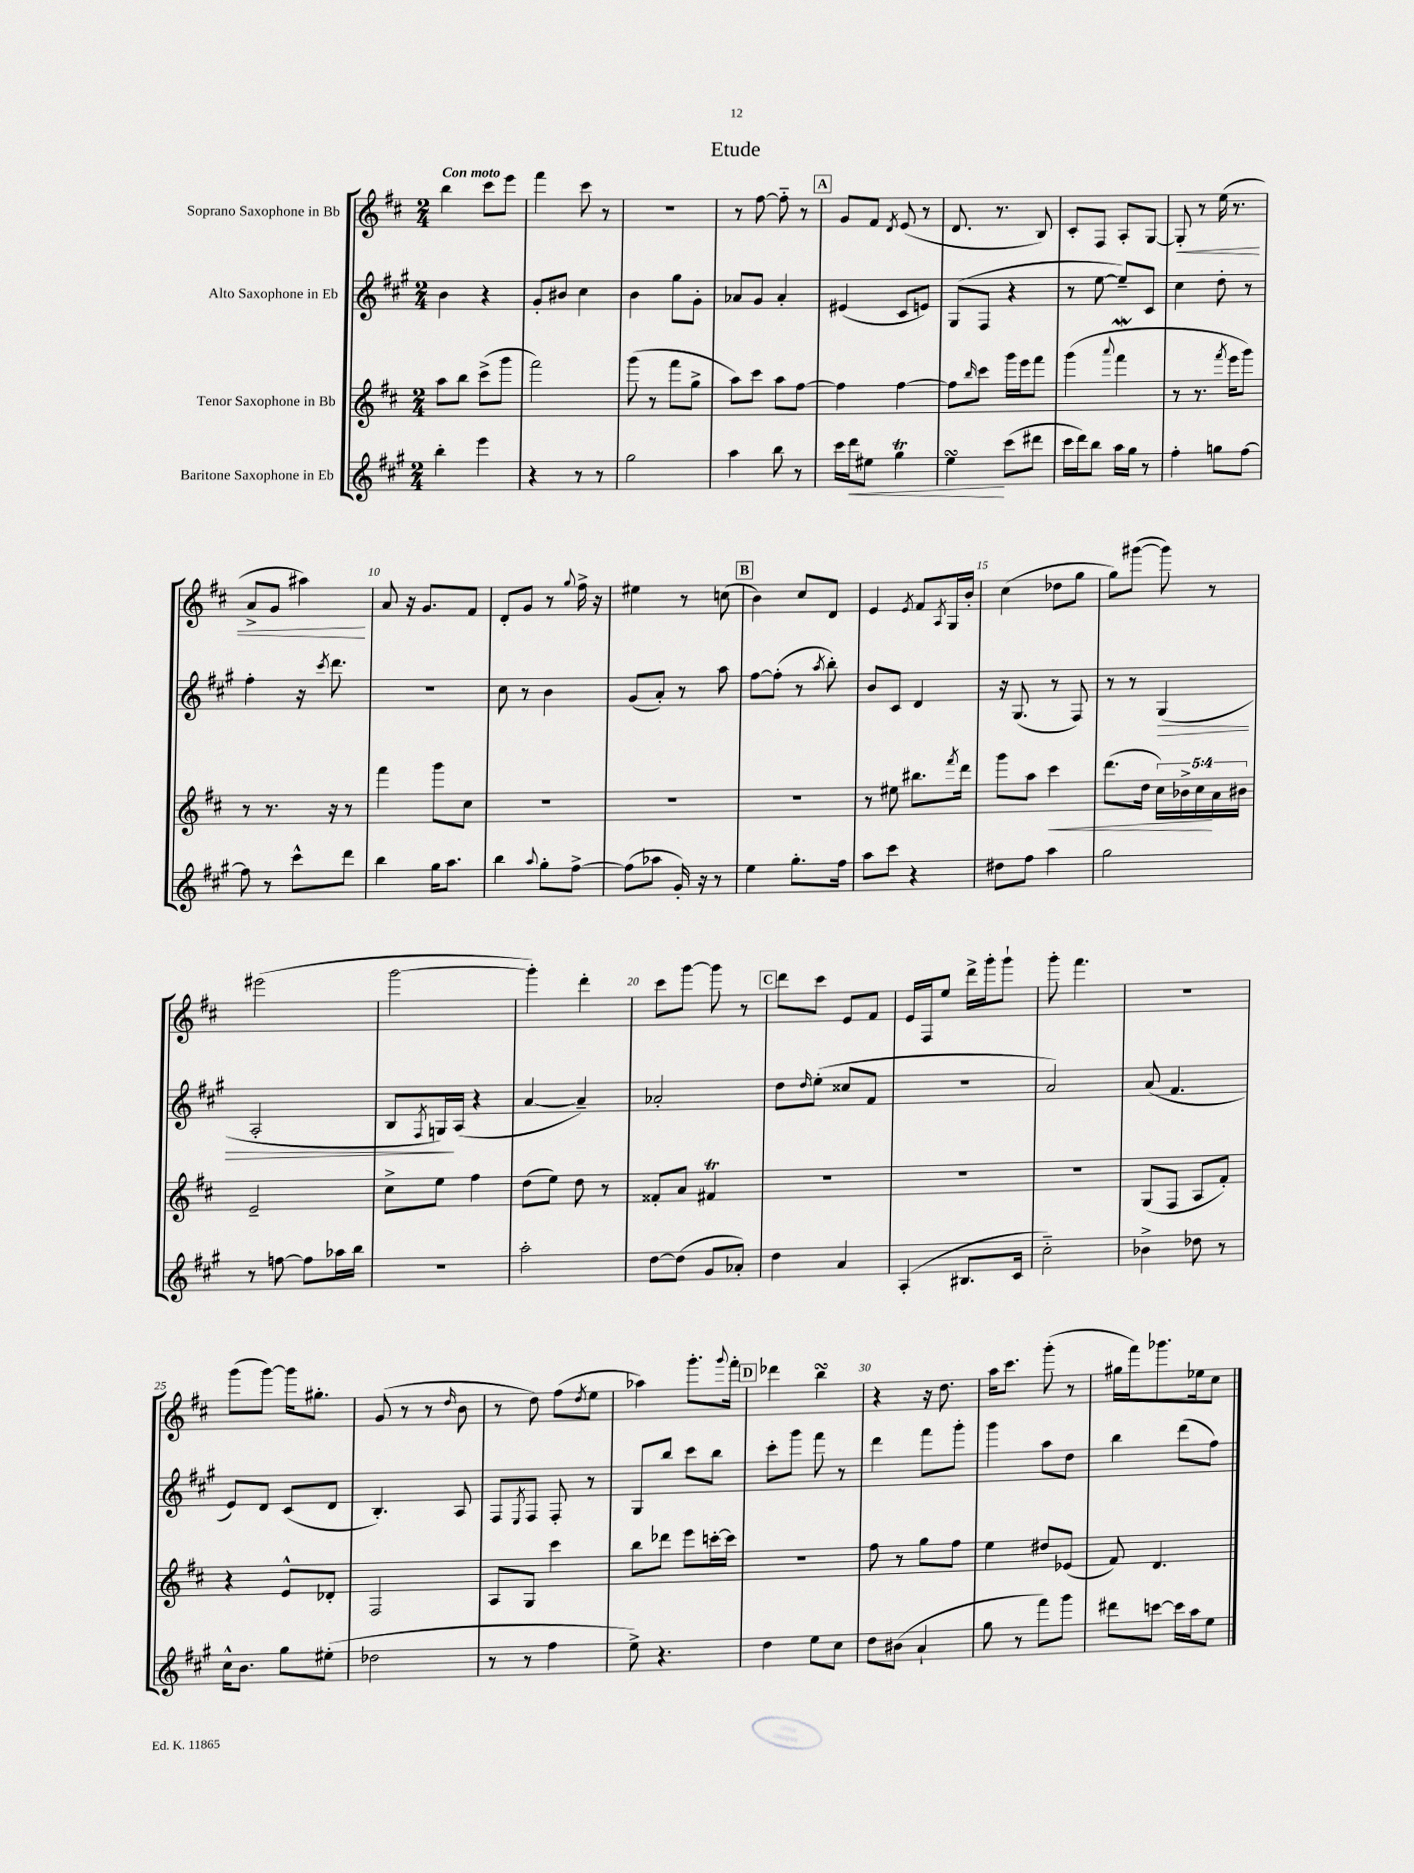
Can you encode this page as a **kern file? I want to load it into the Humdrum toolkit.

**kern	**dynam	**kern	**dynam	**kern	**dynam	**kern	**dynam
*part4	*part4	*part3	*part3	*part2	*part2	*part1	*part1
*staff4	*staff4	*staff3	*staff3	*staff2	*staff2	*staff1	*staff1
*I"Baritone Saxophone in Eb	*	*I"Tenor Saxophone in Bb	*	*I"Alto Saxophone in Eb	*	*I"Soprano Saxophone in Bb	*
*clefG2	*	*clefG2	*	*clefG2	*	*clefG2	*
*k[f#c#g#]	*	*k[f#c#]	*	*k[f#c#g#]	*	*k[f#c#]	*
*M2/4	*	*M2/4	*	*M2/4	*	*M2/4	*
=1	=1	=1	=1	=1	=1	=1	=1
!	!	!	!	!	!	!LO:TX:a:B:t=Con moto	!
4bb'\	.	8aa\L	.	4b\	.	4bb\	.
.	.	8bb\J	.	.	.	.	.
4eee\	.	(8ccc#^\L	.	4r	.	8ccc#\L	.
.	.	8ggg\J	.	.	.	8eee\J	.
=2	=2	=2	=2	=2	=2	=2	=2
4r	.	2fff#\)	.	8g#'/L	.	4fff#\	.
.	.	.	.	8b#X/J	.	.	.
8r	.	.	.	4cc#\	.	8ccc#\	.
8r	.	.	.	.	.	8r	.
=3	=3	=3	=3	=3	=3	=3	=3
2gg#\	.	(8ggg\	.	4b\	.	2r	.
.	.	8r	.	.	.	.	.
.	.	8fff#\L	.	8gg#\L	.	.	.
.	.	8gg^\J	.	8g#'\J	.	.	.
=4	=4	=4	=4	=4	=4	=4	=4
4aa\	.	8aa\L)	.	8a-X/L	.	8r	.
.	.	8ccc#\J	.	8g#/J	.	[8ff#\	.
8bb\	.	8aa\L	.	4a-'/	.	8ff#\]	.
8r	.	[8ff#\J	.	.	.	8r	.
!!LO:REH:place=s1:t=A
=5	=5	=5	=5	=5	=5	=5	=5
16ccc#\LL	.	4ff#\]	.	(4e#X/	.	8g/L	.
!	!LO:HP:b	!	!	!	!	!	!
16ddd\J	<	.	.	.	.	.	.
8ee#X\J	.	.	.	.	.	8f#/J	.
.	.	.	.	.	.	8qd/	.
4gg#t\	.	[4ff#\	.	8c#/L	.	(8e/	.
.	.	.	.	8en/J)	.	8r	.
=6	=6	=6	=6	=6	=6	=6	=6
4eesSSS\	.	8ff#\L]	.	(8G#/L	.	8.d/	.
.	.	16qqbb/	.	.	.	.	.
.	.	8ccc#\J	.	8F#/J	.	.	.
.	.	.	.	.	.	8.r	.
(8ccc#\L	[	16ggg\LL	.	4r	.	.	.
.	.	16eee\J	.	.	.	.	.
8ddd#X\J	.	8fff#\J	.	.	.	8B/)	.
=7	=7	=7	=7	=7	=7	=7	=7
16ccc#\LL	.	(4ggg\	.	8r	.	8c#'/L	.
16ddd\J)	.	.	.	.	.	.	.
8bb\J	.	.	.	[8ee\	.	8F#/J	.
.	.	8qqaaa/	.	.	.	.	.
16aa\LL	.	4fff#W\	.	8ee~/L])	.	8A'/L	.
16gg#\JJ	.	.	.	.	.	.	.
8r	.	.	.	8c#/J	.	[8G/J	.
=8	=8	=8	=8	=8	=8	=8	=8
!	!	!	!	!	!	!	!LO:HP:b
4ff#'\	.	8r	.	4cc#\	.	8G'/]	<
.	.	8.r	.	.	.	8r	.
8ggn\L	.	.	.	8dd'\	.	(16ee\	.
.	.	8qfff#/	.	.	.	.	.
.	.	16eee\KL	.	.	.	8.r	.
[8ff#\J	.	8ggg\J)	.	8r	.	.	.
!!LO:LB:g=z
=9	=9	=9	=9	=9	=9	=9	=9
8ff#\]	.	8r	.	4ff#'\	.	8a^/L	.
8r	.	8.r	.	.	.	8g/J	.
8ccc#^^\L	.	.	.	16r	.	4aa#X\)	.
.	.	.	.	8qccc#/	.	.	.
.	.	16r	.	8.ddd\	.	.	.
8ddd\J	.	8r	.	.	.	.	.
.	.	.	.	.	.	.	[
=10	=10	=10	=10	=10	=10	=10	=10
4bb\	.	4fff#\	.	2r	.	8a/	.
.	.	.	.	.	.	16r	.
.	.	.	.	.	.	8.g/L	.
16gg#\KL	.	8ggg\L	.	.	.	.	.
8.aa\J	.	.	.	.	.	.	.
.	.	8cc#\J	.	.	.	8f#/J	.
=11	=11	=11	=11	=11	=11	=11	=11
4bb\	.	2r	.	8cc#\	.	8d'/L	.
.	.	.	.	8r	.	8g/J	.
8qqaa/	.	.	.	.	.	.	.
8gg#'\L	.	.	.	4b\	.	8r	.
.	.	.	.	.	.	8qqgg/	.
[8ff#^\J	.	.	.	.	.	16ff#^\	.
.	.	.	.	.	.	16r	.
=12	=12	=12	=12	=12	=12	=12	=12
(8ff#\L]	.	2r	.	(8g#/L	.	4ee#X\	.
8aa-X\J	.	.	.	8a'/J)	.	.	.
16g#'/)	.	.	.	8r	.	8r	.
16r	.	.	.	.	.	.	.
8r	.	.	.	8aa\	.	(8ccn\	.
!!LO:REH:place=s1:t=B
=13	=13	=13	=13	=13	=13	=13	=13
4ee\	.	2r	.	[8ff#\L	.	4b\)	.
.	.	.	.	(8ff#'\J]	.	.	.
8.gg#'\L	.	.	.	8r	.	8cc#/L	.
.	.	.	.	8qaa/	.	.	.
.	.	.	.	8bb'\)	.	8d/J	.
16ff#\Jk	.	.	.	.	.	.	.
=14	=14	=14	=14	=14	=14	=14	=14
8aa\L	.	8r	.	8b/L	.	4e/	.
8ccc#\J	.	8ee#X\	.	8c#/J	.	.	.
.	.	.	.	.	.	8qe/	.
4r	.	8.bb#X\L	.	4d/	.	8f#/L	.
.	.	.	.	.	.	8qA/	.
.	.	.	.	.	.	16G/L	.
.	.	8qfff#/	.	.	.	.	.
.	.	16ddd\Jk	.	.	.	16b'/JJ	.
=15	=15	=15	=15	=15	=15	=15	=15
8dd#X\L	.	8ggg\L	.	16r	.	(4cc#\	.
.	.	.	.	(8.G#/	.	.	.
8ff#\J	.	8aa\J	.	.	.	.	.
!	!	!	!LO:HP:b	!	!	!	!
4aa\	.	4ccc#\	<	8r	.	8dd-X\L	.
.	.	.	.	8F#/)	.	8gg\J	.
=16	=16	=16	=16	=16	=16	=16	=16
2gg#\	.	(8.ddd\L	.	8r	.	8gg\L)	.
.	.	.	.	8r	.	([8ggg#X\J	.
.	.	16dd\Jk	.	.	.	.	.
!	!	!	!	!	!LO:HP:b	!	!
.	.	20cc#\LL)	.	(4G#/	>	8ggg#\])	.
.	.	20b-X^\	.	.	.	.	.
.	.	20cc#\	.	.	.	.	.
.	.	.	.	.	.	8r	.
.	.	20a\	[	.	.	.	.
.	.	20b#X\JJ	.	.	.	.	.
!!LO:LB:g=z
=17	=17	=17	=17	=17	=17	=17	=17
8r	.	2e~/	.	2A'/	.	(2eee#X\	.
[8ffn\	.	.	.	.	.	.	.
8ff\L]	.	.	.	.	.	.	.
16aa-X\L	.	.	.	.	.	.	.
16bb\JJ	.	.	.	.	.	.	.
=18	=18	=18	=18	=18	=18	=18	=18
2r	.	8cc#^\L	.	8B/L	.	[2ggg\	.
.	.	.	.	8qF#/	.	.	.
.	.	8ee\J	.	16Gn/L)	.	.	.
.	.	.	.	(16A/JJ	]	.	.
.	.	4ff#\	.	4r	.	.	.
=19	=19	=19	=19	=19	=19	=19	=19
2aa'\	.	(8dd\L	.	[4a/	.	4ggg'\])	.
.	.	8ee\J)	.	.	.	.	.
.	.	8dd\	.	4a~/])	.	4ddd'\	.
.	.	8r	.	.	.	.	.
=20	=20	=20	=20	=20	=20	=20	=20
[8dd\L	.	8f##X'/L	.	2a-X'/	.	8ccc#\L	.
(8dd\J]	.	8a/J	.	.	.	[8ggg\J	.
8g#/L	.	4f#Xt/	.	.	.	8ggg\]	.
8a-X'/J)	.	.	.	.	.	8r	.
!!LO:REH:place=s1:t=C
=21	=21	=21	=21	=21	=21	=21	=21
4dd\	.	2r	.	8dd\L	.	8ddd\L	.
.	.	.	.	16qqdd/	.	.	.
.	.	.	.	(8ee'\J	.	8ccc#\J	.
4a/	.	.	.	8cc##X/L	.	8e/L	.
.	.	.	.	8f#/J	.	8f#/J	.
=22	=22	=22	=22	=22	=22	=22	=22
(4A'/	.	2r	.	2r	.	16e/LL	.
.	.	.	.	.	.	16F#/J	.
.	.	.	.	.	.	8ee/J	.
8.B#X/L	.	.	.	.	.	16ddd^\LL	.
.	.	.	.	.	.	16ggg'\J	.
.	.	.	.	.	.	8ggg`\J	.
16c#/Jk	.	.	.	.	.	.	.
=23	=23	=23	=23	=23	=23	=23	=23
2cc#\)	.	2r	.	2a/)	.	8ggg'\	.
.	.	.	.	.	.	4.fff#\	.
=24	=24	=24	=24	=24	=24	=24	=24
4b-X^\	.	(8G/L	.	(8a/	.	2r	.
.	.	8F#/J	.	4.f#/	.	.	.
8dd-X\	.	8A/L	.	.	.	.	.
8r	.	8f#'/J)	.	.	.	.	.
!!LO:LB:g=z
=25	=25	=25	=25	=25	=25	=25	=25
16cc#^^\KL	.	4r	.	8e/L)	.	(8ggg\L	.
8.b\J	.	.	.	.	.	.	.
.	.	.	.	8d/J	.	[8ggg\J)	.
8gg#\L	.	8e^^/L	.	(8c#/L	.	16ggg\KL]	.
.	.	.	.	.	.	8.gg#X'\J	.
(8ee#X'\J	.	8d-X'/J	.	8d/J	.	.	.
=26	=26	=26	=26	=26	=26	=26	=26
2dd-X\	.	2F#/	.	4.B'/)	.	(8g/	.
.	.	.	.	.	.	8r	.
.	.	.	.	.	.	8r	.
.	.	.	.	.	.	16qqdd/	.
.	.	.	.	8A/	.	8b\	.
=27	=27	=27	=27	=27	=27	=27	=27
8r	.	8A/L	.	8F#/L	.	8r	.
.	.	.	.	8qE/	.	.	.
8r	.	8G/J	.	8F#/J	.	8dd\)	.
4ff#\	.	4ccc#\	.	8F#'/	.	(8ff#\L	.
.	.	.	.	.	.	8qdd/	.
.	.	.	.	8r	.	8ee\J	.
=28	=28	=28	=28	=28	=28	=28	=28
8ee^\)	.	8bb\L	.	8G#/L	.	4aa-X\)	.
4.r	.	8ddd-X\J	.	8bb/J	.	.	.
.	.	8eee\L	.	8ccc#\L	.	8.ggg'\L	.
.	.	[16cccn'\L	.	8bb\J	.	.	.
.	.	.	.	.	.	8qqggg/	.
.	.	16ccc\JJ]	.	.	.	16fff#'\Jk	.
!!LO:REH:place=s1:t=D
=29	=29	=29	=29	=29	=29	=29	=29
4dd\	.	2r	.	8ccc#'\L	.	4ddd-X\	.
.	.	.	.	8ggg#\J	.	.	.
8ee\L	.	.	.	8fff#\	.	4bbsSSS\	.
8cc#\J	.	.	.	8r	.	.	.
=30	=30	=30	=30	=30	=30	=30	=30
8dd\L	.	8ff#\	.	4ddd\	.	4r	.
(8b#X\J	.	8r	.	.	.	.	.
4a`/	.	8gg\L	.	8fff#\L	.	16r	.
.	.	.	.	.	.	8.dd\	.
.	.	8ff#\J	.	8ggg#'\J	.	.	.
=31	=31	=31	=31	=31	=31	=31	=31
8gg#\	.	4ee\	.	4ggg#\	.	16aa\KL	.
.	.	.	.	.	.	8.ccc#\J	.
8r	.	.	.	.	.	.	.
8fff#\L)	.	8dd#X/L	.	8aa\L	.	(8ggg'\	.
8ggg#\J	.	(8e-X/J	.	8dd\J	.	8r	.
=32	=32	=32	=32	=32	=32	=32	=32
8ddd#X\L	.	8f#/)	.	4bb\	.	16gg#X\LL	.
.	.	.	.	.	.	16fff#\J)	.
[8cccn\J	.	4.d/	.	.	.	8.ggg-X\	.
16ccc\LL]	.	.	.	(8ddd\L	.	.	.
16aa\J	.	.	.	.	.	16ee-X\k	.
8ee\J	.	.	.	8ff#\J)	.	8cc#\J	.
==	==	==	==	==	==	==	==
*-	*-	*-	*-	*-	*-	*-	*-
